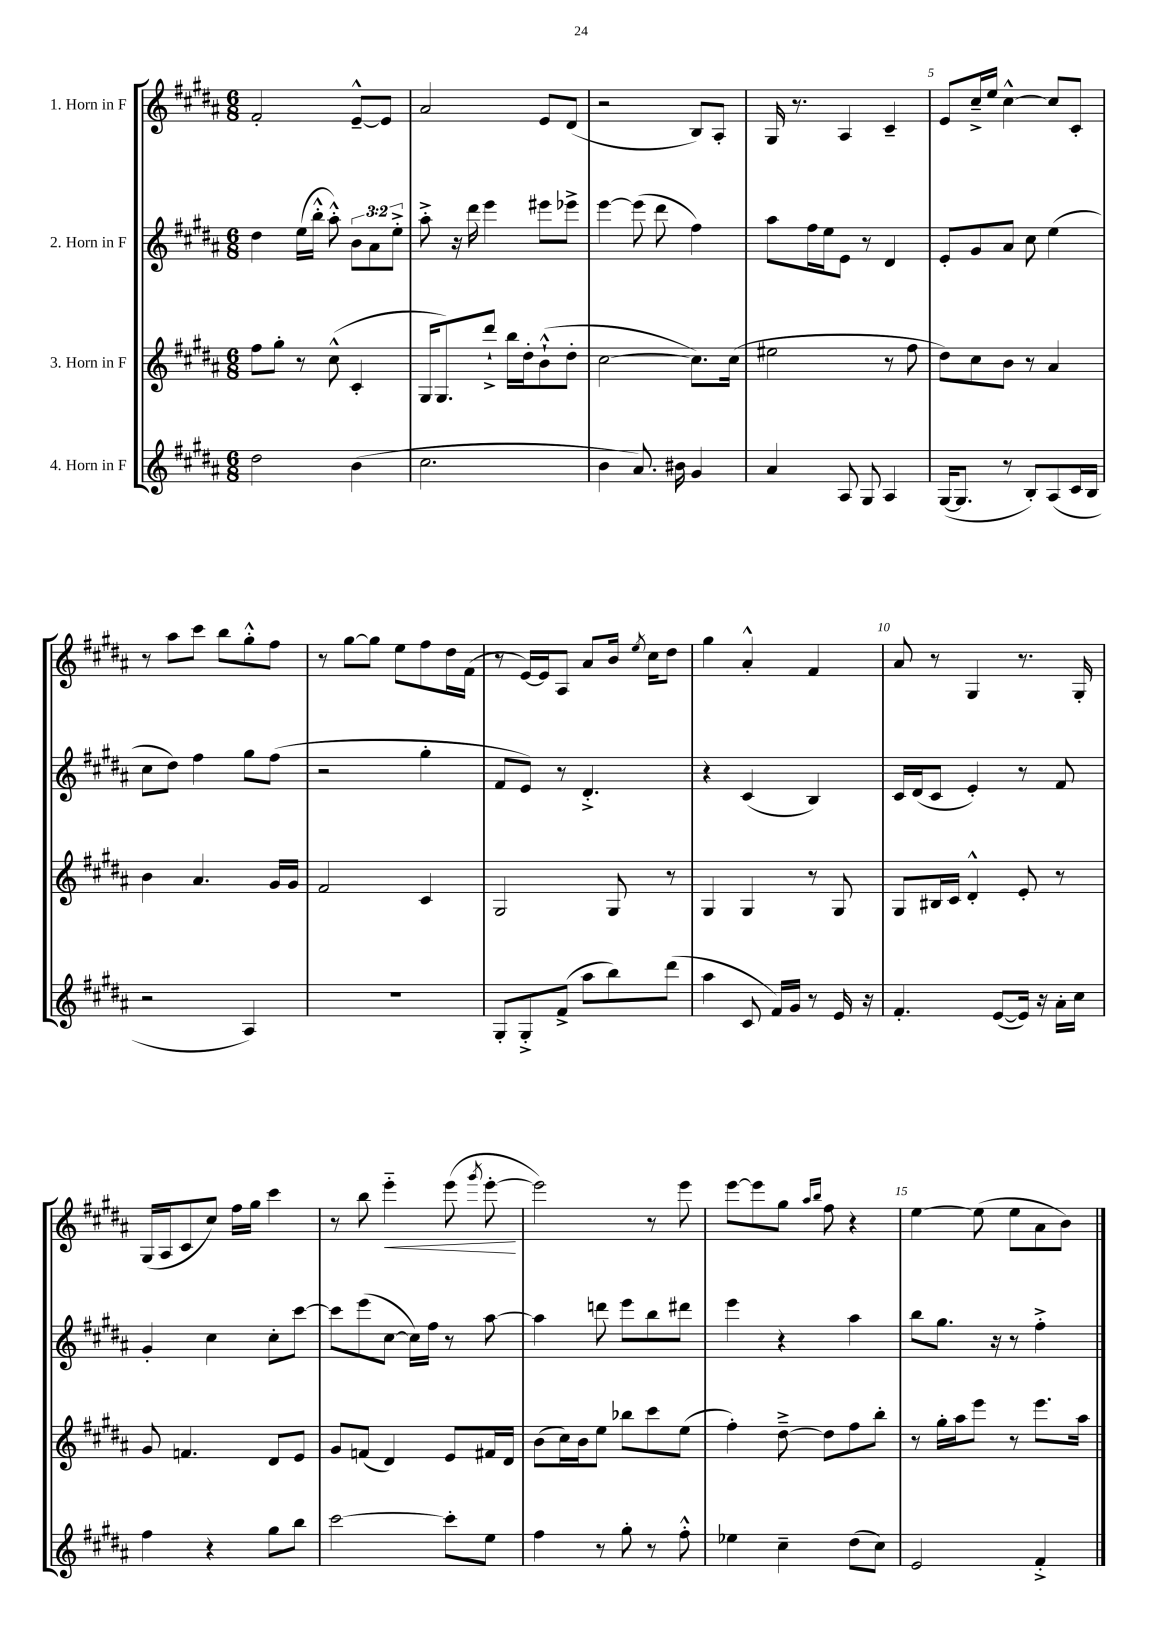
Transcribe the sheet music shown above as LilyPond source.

<<
\new StaffGroup <<
\new Staff = "s0" \with { instrumentName = "1. Horn in F" } {
    \clef treble \key b \major \numericTimeSignature \time 6/8
    \autoBeamOff fis'2-. e'8[~---^ e'8] |
    ais'2 e'8[ dis'8]( |
    r2 b8[) ais8]-. |
    gis16 r8. ais4 cis'4-- |
    e'8[ cis''16---> e''16] cis''4~-^ cis''8[ cis'8]-. |
    r8 ais''8[ cis'''8] b''8[ gis''8-.-^ fis''8] |
    r8 gis''8[~ gis''8] e''8[ fis''8 dis''16 fis'16]( |
    r8 e'16[~) e'16 ais8] ais'8[ b'16] \acciaccatura { e''8 } cis''16[ dis''8] |
    gis''4 ais'4-.-^ fis'4 |
    ais'8 r8 gis4 r8. gis16-. |
    gis16[( ais16 cis'8 cis''8]) fis''16[ gis''16] cis'''4 |
    r8 b''8 e'''4-_\< e'''8( \acciaccatura { gis'''8 } e'''8~-.\! |
    e'''2) r8 e'''8 |
    e'''8[~ e'''8 gis''8] \grace { ais''16[ b''16] } fis''8 r4 |
    e''4~ e''8( e''8[ ais'8 b'8]) \bar "|." |
}
\new Staff = "s1" \with { instrumentName = "2. Horn in F" } {
    \clef treble \key b \major \numericTimeSignature \time 6/8 \override Staff.TupletNumber.text = #tuplet-number::calc-fraction-text
    \autoBeamOff dis''4 e''16[( b''16]-.-^ ais''8-.-^) \tuplet 3/2 { b'8[ ais'8 e''8]-.-> } |
    ais''8-.-> r16 dis'''16 e'''4 eis'''8[ ees'''8]-> |
    e'''4~ e'''8( dis'''8 fis''4) |
    ais''8[ fis''16 e''16 e'8] r8 dis'4 |
    e'8[-. gis'8 ais'8] cis''8 e''4( |
    cis''8[ dis''8]) fis''4 gis''8[ fis''8]( |
    r2 gis''4-. |
    fis'8[ e'8]) r8 dis'4.-.-> |
    r4 cis'4( b4) |
    cis'16[ dis'16( cis'8] e'4-.) r8 fis'8 |
    gis'4-. cis''4 cis''8[-. cis'''8]~ |
    cis'''8[ e'''8( cis''8]~ cis''16[) fis''16] r8 ais''8~ |
    ais''4 d'''8 e'''8[ b''8 dis'''8] |
    e'''4 r4 ais''4 |
    b''8[ gis''8.] r16 r8 fis''4-.-> \bar "|." |
}
\new Staff = "s2" \with { instrumentName = "3. Horn in F" } {
    \clef treble \key b \major \numericTimeSignature \time 6/8
    \autoBeamOff fis''8[ gis''8]-. r8 cis''8-^( cis'4-. |
    gis16[ gis8.) dis'''8]-!-> b''16[ dis''16-. b'8-!-^( dis''8]-. |
    cis''2~ cis''8.[) cis''16]( |
    eis''2 r8 fis''8 |
    dis''8[) cis''8 b'8] r8 ais'4 |
    b'4 ais'4. gis'16[ gis'16] |
    fis'2 cis'4 |
    gis2 gis8 r8 |
    gis4 gis4 r8 gis8 |
    gis8[ bis16 cis'16] dis'4-.-^ e'8-. r8 |
    gis'8 f'4. dis'8[ e'8] |
    gis'8[ f'8]( dis'4) e'8[ fis'16 dis'16] |
    b'8[( cis''16) b'16 e''8] bes''8[ cis'''8 e''8]( |
    fis''4-.) dis''8~---> dis''8[ fis''8 b''8]-. |
    r8 gis''16[-. ais''16 e'''8] r8 e'''8.[ ais''16] \bar "|." |
}
\new Staff = "s3" \with { instrumentName = "4. Horn in F" } {
    \clef treble \key b \major \numericTimeSignature \time 6/8
    \autoBeamOff dis''2 b'4( |
    cis''2. |
    b'4 ais'8.) bis'16 gis'4 |
    ais'4 ais8 gis8 ais4 |
    gis16[~( gis8.] r8 b8[-.) ais8( cis'16 b16] |
    r2 ais4) |
    r2. |
    gis8[-. gis8-.-> fis'8]->( ais''8[ b''8) dis'''8]( |
    ais''4 cis'8 fis'16[) gis'16] r8 e'16 r16 |
    fis'4.-. e'8[~( e'16]) r16 ais'16[-. cis''16] |
    fis''4 r4 gis''8[ b''8] |
    cis'''2~ cis'''8[-. e''8] |
    fis''4 r8 gis''8-. r8 fis''8-.-^ |
    ees''4 cis''4-- dis''8[( cis''8]) |
    e'2 fis'4-.-> \bar "|." |
}
>>
>>
\layout { \context { \Score \override BarNumber.break-visibility = ##(#f #t #t) barNumberVisibility = #(every-nth-bar-number-visible 5) } }
